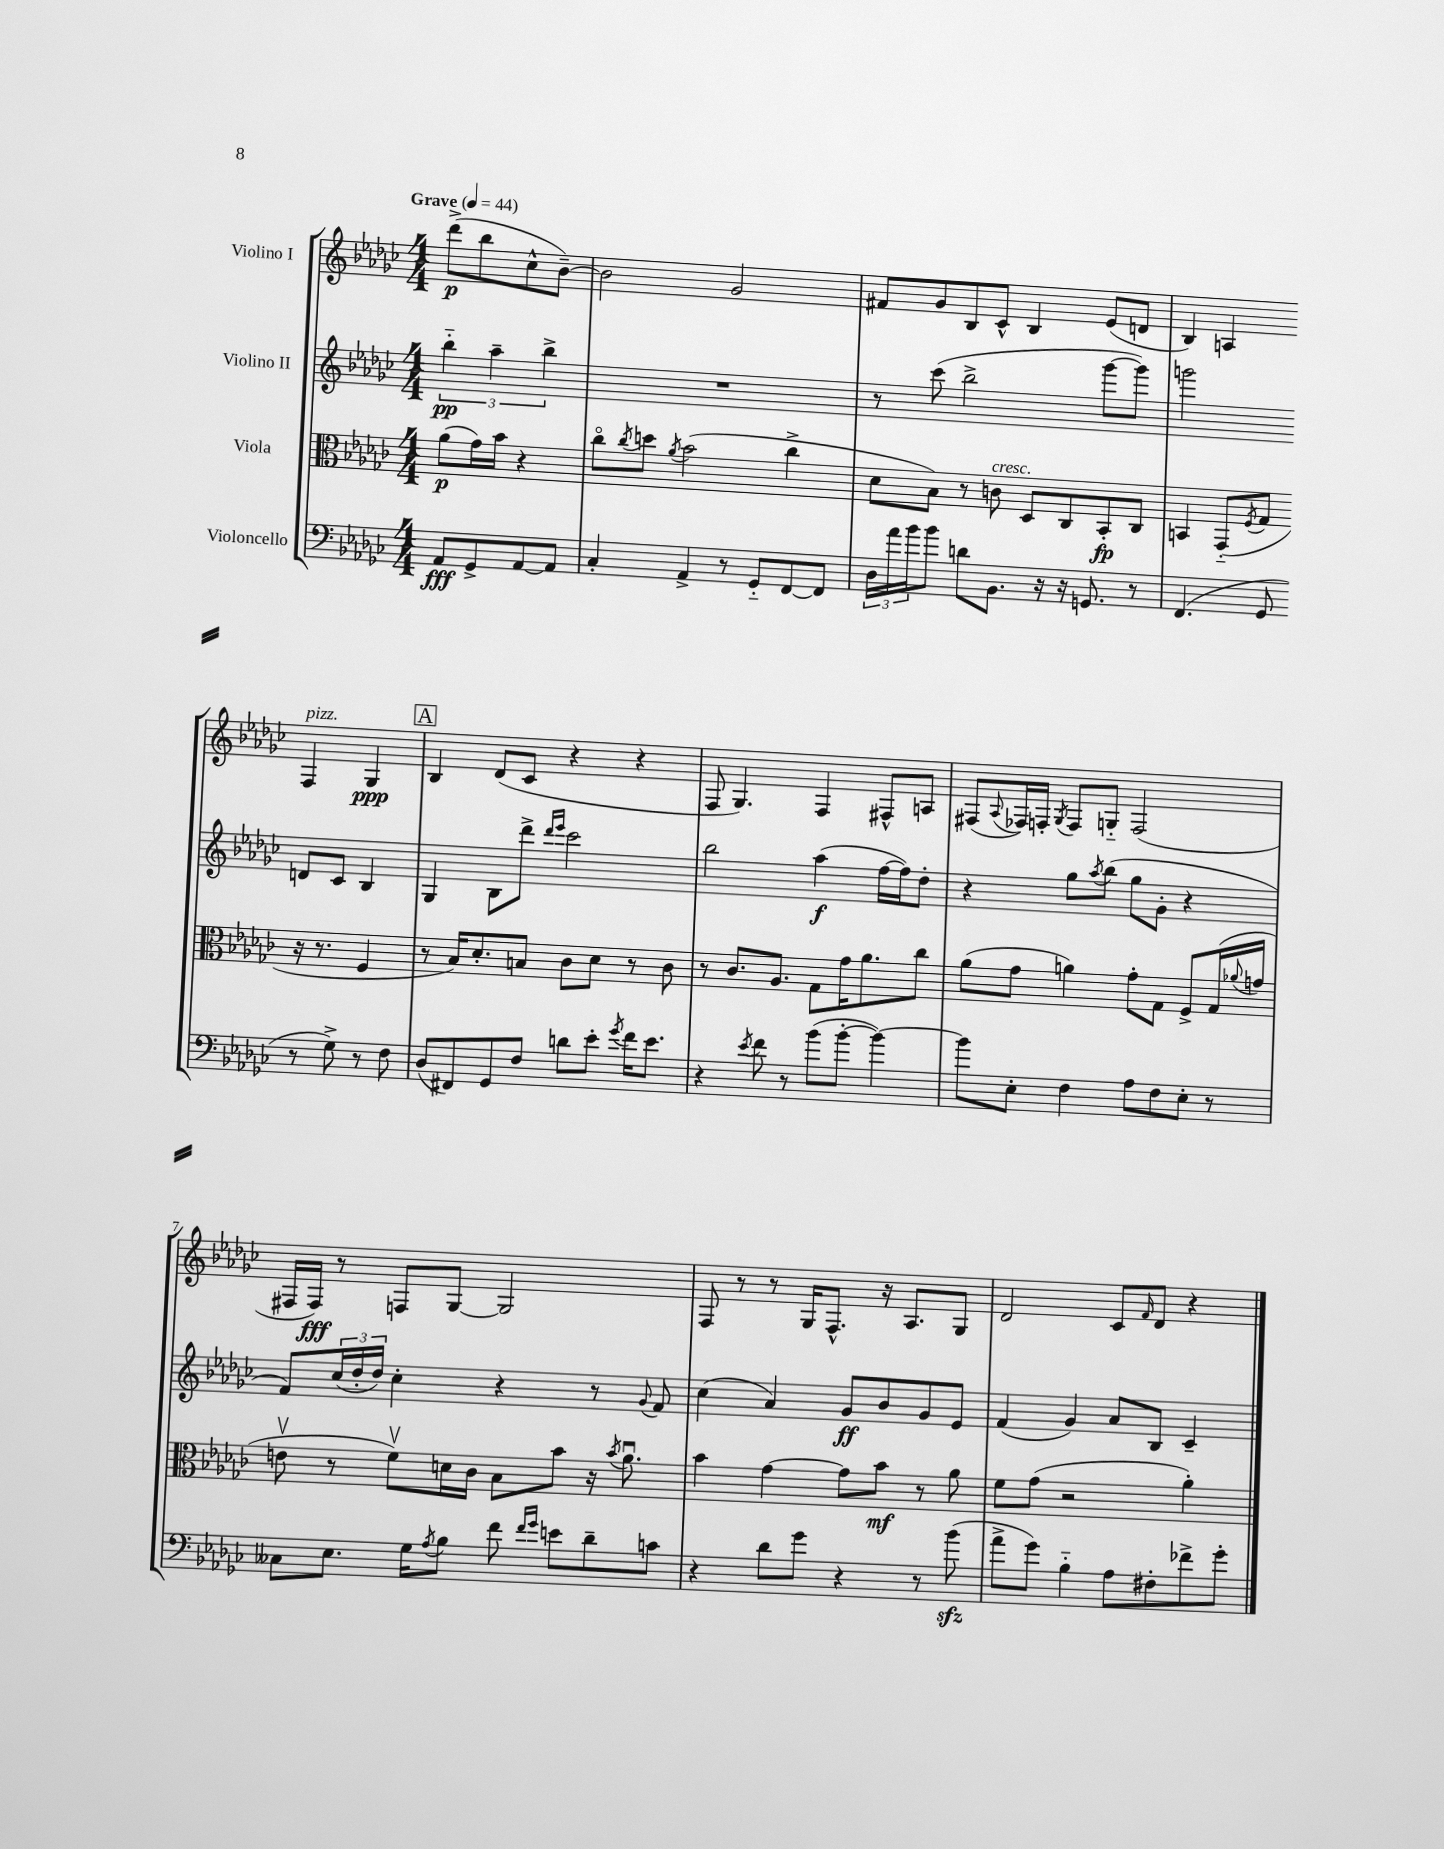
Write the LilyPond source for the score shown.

<<
\new StaffGroup <<
\new Staff = "s0" \with { instrumentName = "Violino I" } {
    \clef treble \key ges \major \numericTimeSignature \time 4/4 \partial 2 \tempo "Grave" 4 = 44
    des'''8->\p( bes''8 ces''8-^ bes'8~--) |
    bes'2 ges'2 |
    fis'8 ges'8 bes8 ces'8-^ bes4 ees'8( d'8 |
    bes4) a4 f4^\markup { \italic "pizz." } ges4\ppp |
    \mark \markup { \box "A" } bes4 des'8( ces'8 r4 r4 |
    f8 ges4.) f4 fis8-^ a8 |
    fis8( \appoggiatura { aes8 } fes16) f16-. \acciaccatura { ges8 } f8 g8-_ f2( |
    fis16 fis16\fff) r8 f8 ges8~ ges2 |
    f8 r8 r8 ges16 f8.-^ r16 aes8. ges8 |
    des'2 ces'8 \grace { f'16 } des'8 r4 \bar "|." |
}
\new Staff = "s1" \with { instrumentName = "Violino II" } {
    \clef treble \key ges \major \numericTimeSignature \time 4/4 \partial 2
    \tuplet 3/2 { bes''4-_\pp aes''4-- bes''4-> } |
    R1 |
    r8 ces'''8( bes''2-> ges'''8~ ges'''8) |
    g'''2 d'8 ces'8 bes4 |
    \mark \markup { \box "A" } ges4 bes8 des'''8-> \grace { des'''16 ees'''16 } ces'''2 |
    bes''2 aes''4\f( f''16~ f''16) des''8-. |
    r4 ges''8 \acciaccatura { aes''8 } bes''8( ges''8 ges'8-. r4 |
    f'8) \tuplet 3/2 { ces''16( des''16-. des''16) } ces''4-. r4 r8 \appoggiatura { ges'8 } f'8 |
    ces''4( aes'4) ges'8\ff bes'8 ges'8 ees'8 |
    f'4( ges'4) aes'8 bes8 ces'4-- \bar "|." |
}
\new Staff = "s2" \with { instrumentName = "Viola" } {
    \clef alto \key ges \major \numericTimeSignature \time 4/4 \partial 2
    aes'8\p( ges'16) bes'16 r4 |
    ces''8\flageolet \acciaccatura { ces''8 } d''8 \acciaccatura { aes'8 } bes'2( ces''4-> |
    des'8 bes8) r8 c'8^\markup { \italic "cresc." } des8 ces8 bes,8-.\fp ces8 |
    b,4 ges,8-_( \acciaccatura { f8 } ges8 r16 r8. f4 |
    \mark \markup { \box "A" } r8 bes16) des'8.-. b8 ces'8 des'8 r8 ces'8 |
    r8 ces'8. aes8. ges8 ges'16 aes'8. ces''8 |
    aes'8( ges'8 a'4) ges'8-. ges8 f8-> ges16( \appoggiatura { aes'8 } g'16 |
    e'8\upbow r8 f'8\upbow) d'16 ces'16 bes8 bes'8 r16 \acciaccatura { bes'8 } aes'8.\downbow |
    bes'4 ges'4~ ges'8 bes'8\mf r8 aes'8 |
    f'8 ges'8( r2 aes'4-.) \bar "|." |
}
\new Staff = "s3" \with { instrumentName = "Violoncello" } {
    \clef bass \key ges \major \numericTimeSignature \time 4/4 \partial 2
    aes,8\fff ges,8-> aes,8~ aes,8 |
    ces4-. aes,4-> r8 ges,8-_ f,8~ f,8 |
    \tuplet 3/2 { des16 aes'16 bes'16 } bes'8 d'8 bes,8. r16 r16 g,8. r8 |
    f,4.( ges,8 r8 ges8->) r8 f8 |
    \mark \markup { \box "A" } des8( fis,8) ges,8 f8 d'8 ees'8-. \acciaccatura { ges'8 } f'16 ees'8. |
    r4 \acciaccatura { ees'8 } f'8 r8 bes'8( bes'8~-. bes'4~) |
    bes'8 ees8-. f4 aes8 f8 ees8-. r8 |
    ceses8 ees8. ges16 \acciaccatura { aes8 } bes8 f'8 \grace { f'16 ges'16 } e'8 des'8-- c'8 |
    r4 des'8 ges'8 r4 r8 bes'8\sfz( |
    aes'8-> ges'8) bes4-_ aes8 fis8-. fes'8-> ges'8-. \bar "|." |
}
>>
>>
